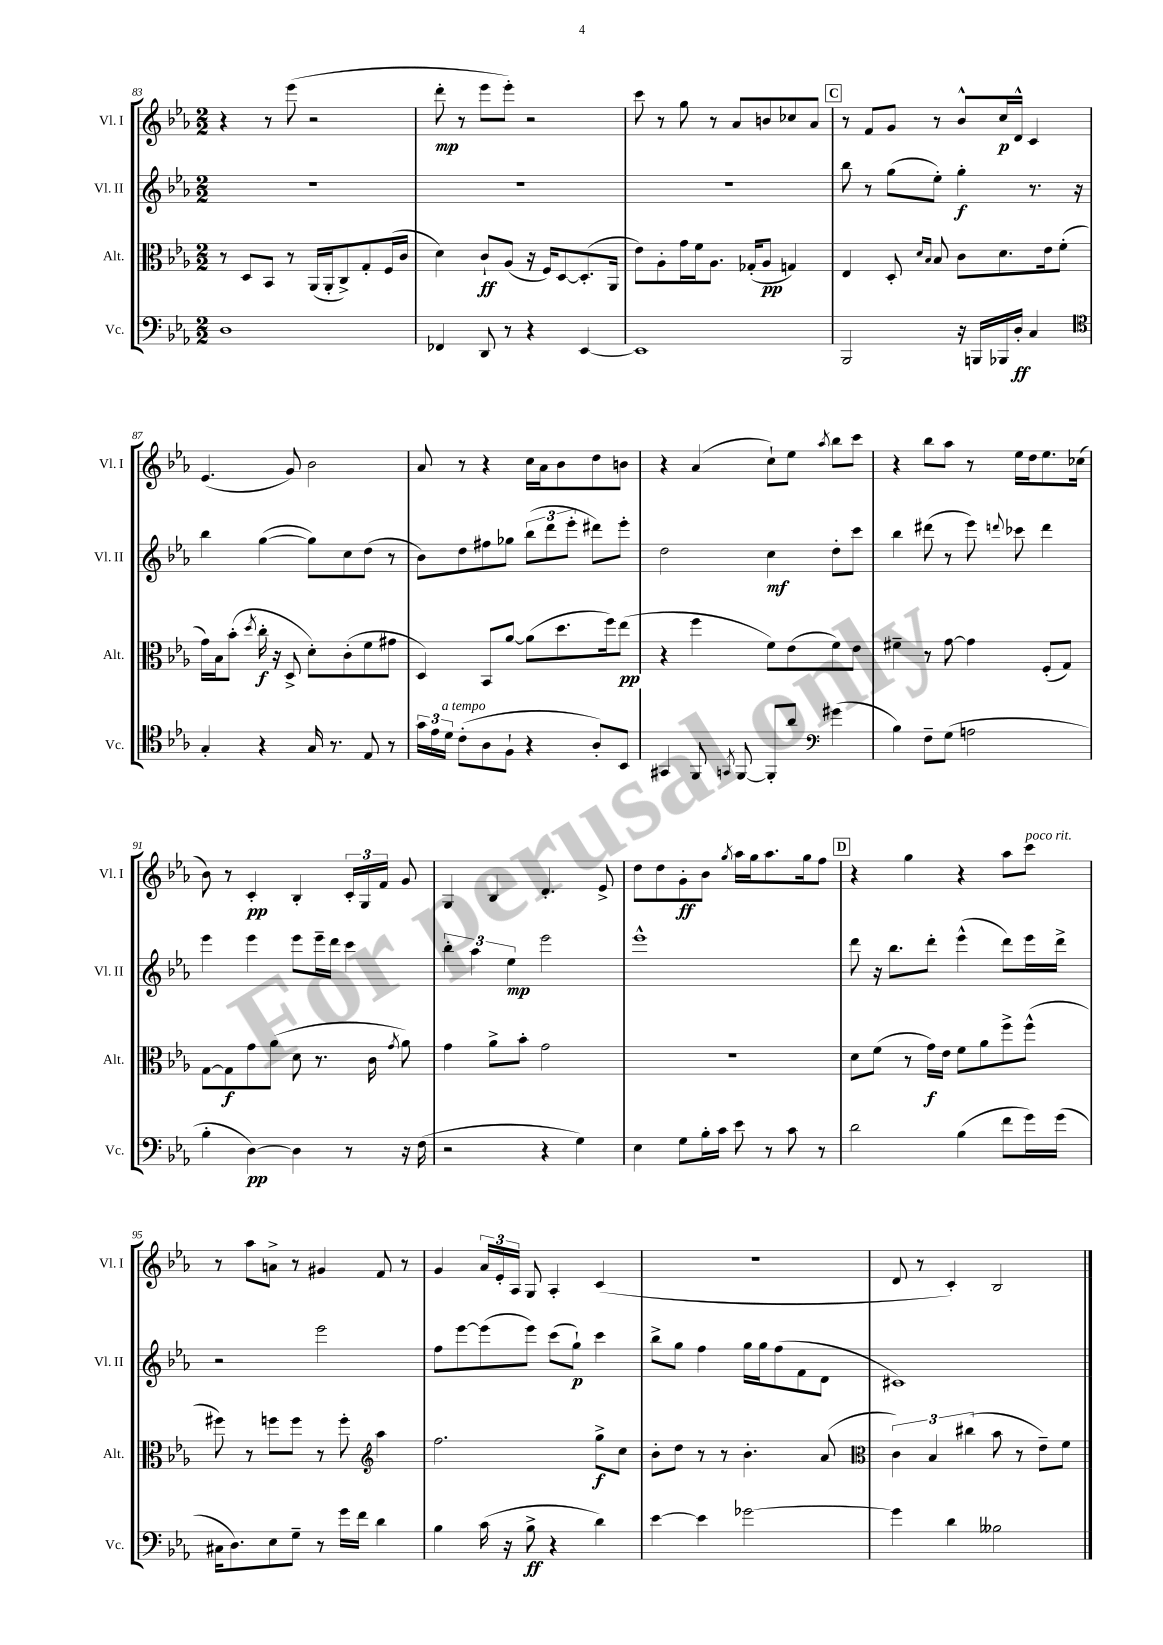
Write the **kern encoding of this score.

**kern	**dynam	**kern	**dynam	**kern	**dynam	**kern	**dynam
*part4	*part4	*part3	*part3	*part2	*part2	*part1	*part1
*staff4	*staff4	*staff3	*staff3	*staff2	*staff2	*staff1	*staff1
*I"Vc.	*	*I"Alt.	*	*I"Vl. II	*	*I"Vl. I	*
*I'Vc.	*	*I'Alt.	*	*I'Vl. II	*	*I'Vl. I	*
*clefF4	*	*clefC3	*	*clefG2	*	*clefG2	*
*k[b-e-a-]	*	*k[b-e-a-]	*	*k[b-e-a-]	*	*k[b-e-a-]	*
*M2/2	*	*M2/2	*	*M2/2	*	*M2/2	*
=83	=83	=83	=83	=83	=83	=83	=83
1D	.	8r	.	1r	.	4r	.
.	.	8D/L	.	.	.	.	.
.	.	8BB-/J	.	.	.	8r	.
.	.	8r	.	.	.	(8eee-\	.
.	.	(16AA-/LL	.	.	.	2r	.
.	.	16AA-'/J	.	.	.	.	.
.	.	8C^/)	.	.	.	.	.
.	.	8G'/	.	.	.	.	.
.	.	(16F/L	.	.	.	.	.
.	.	16c/JJ	.	.	.	.	.
=84	=84	=84	=84	=84	=84	=84	=84
4FF-X/	.	4d\)	.	1r	.	8ddd'\	mp
.	.	.	.	.	.	8r	.
8DD/	.	8c`/L	ff	.	.	8eee-\L	.
8r	.	(8A-/J	.	.	.	8eee-'\J)	.
4r	.	16r	.	.	.	2r	.
.	.	16F/KL)	.	.	.	.	.
.	.	[8D/	.	.	.	.	.
[4EE-/	.	(8.D'/]	.	.	.	.	.
.	.	16AA-/Jk	.	.	.	.	.
=85	=85	=85	=85	=85	=85	=85	=85
1EE-]	.	8e-\L)	.	1r	.	8ccc\	.
.	.	8A-'\	.	.	.	8r	.
.	.	16g\L	.	.	.	8gg\	.
.	.	16f\J	.	.	.	.	.
.	.	8.A-\J	.	.	.	8r	.
.	.	.	.	.	.	8a-/L	.
.	.	(16G-X'/KL	.	.	.	.	.
.	.	8A-/J	pp	.	.	8bn/	.
.	.	4Gn/)	.	.	.	8cc-X/	.
.	.	.	.	.	.	8a-/J	.
!!LO:REH:place=s1:t=C
=86	=86	=86	=86	=86	=86	=86	=86
2BBB-/	.	4E-/	.	8bb-\	.	8r	.
.	.	.	.	8r	.	8f/L	.
.	.	8D'/	.	(8gg\L	.	8g/J	.
.	.	16qqd/LL	.	.	.	.	.
.	.	16qqB-/JJ	.	.	.	.	.
.	.	8B-/	.	8ee-'\J)	.	8r	.
16r	.	8c\L	.	4gg'\	f	8b-^^/L	.
16BBBn/LL	.	.	.	.	.	.	.
16BBB-X/	.	8.d\	.	.	.	16cc/L	p
16D'/JJ	ff	.	.	.	.	16d^^/JJ	.
4C/	.	.	.	8.r	.	4c/	.
.	.	16e-\k	.	.	.	.	.
.	.	(8f'\J	.	.	.	.	.
.	.	.	.	16r	.	.	.
!!LO:LB:g=z
=87	=87	=87	=87	=87	=87	=87	=87
*clefC4	*	*	*	*	*	*	*
4G'/	.	16g\LL)	.	4bb-\	.	(4.e-/	.
.	.	16B-\J	.	.	.	.	.
.	.	(8b-'\J	.	.	.	.	.
.	.	8qdd/	.	.	.	.	.
4r	.	16cc'\	f	([4gg\	.	.	.
.	.	16r	.	.	.	.	.
.	.	8D^/	.	.	.	8g/)	.
16G/	.	8d'\L)	.	8gg\L])	.	2b-\	.
8.r	.	.	.	.	.	.	.
.	.	(8c'\	.	8cc\	.	.	.
8E-/	.	8f\	.	(8dd\J	.	.	.
8r	.	8g#X\J	.	8r	.	.	.
=88	=88	=88	=88	=88	=88	=88	=88
24g\LL	.	4D/)	.	8b-\L)	.	8a-/	.
24e-\	.	.	.	.	.	.	.
!LO:TX:a:i:t=a tempo	!	!	!	!	!	!	!
24d\JJ	.	.	.	.	.	.	.
(8c'\L	.	.	.	8dd\	.	8r	.
8A-\	.	8BB-/L	.	8ff#X\	.	4r	.
8F`\J	.	[8a-/J	.	8gg-X\J	.	.	.
4r	.	(8a-\L]	.	(12bb-\L	.	16cc\LL	.
.	.	.	.	.	.	16a-\J	.
.	.	.	.	12ddd\	.	.	.
.	.	8.dd\	.	.	.	8b-\	.
.	.	.	.	12eee-'\J	.	.	.
8A-'/L)	.	.	.	8ddd#X\L)	.	8dd\	.
.	.	16ff\k)	.	.	.	.	.
8BB-/J	.	(8ee-\J	pp	8eee-'\J	.	8bn\J	.
=89	=89	=89	=89	=89	=89	=89	=89
4GG#X/	.	4r	.	2dd\	.	4r	.
8FF/	.	4ff\	.	.	.	(4a-/	.
8qGGn/	.	.	.	.	.	.	.
[8FF/	.	.	.	.	.	.	.
8FF'/L]	.	8f\L)	.	4cc\	mf	8cc`\L)	.
8a-/J	.	(8e-\	.	.	.	8ee-\J	.
*clefF4	*	*	*	*	*	*	*
.	.	.	.	.	.	8qaa-/	.
(4g#X\	.	8f\)	.	8dd'\L	.	8bb-\L	.
.	.	8e-\J	.	8ccc\J	.	8ccc\J	.
=90	=90	=90	=90	=90	=90	=90	=90
4B-\)	.	4f#X~\	.	4bb-\	.	4r	.
8F~\L	.	8r	.	(8ddd#X\	.	8bb-\L	.
(8G\J	.	[8g\	.	8r	.	8aa-\J	.
2An\	.	4g\]	.	8eee-\)	.	8r	.
.	.	.	.	8qqdddn/	.	.	.
.	.	.	.	8ccc-X\	.	16ee-\LL	.
.	.	.	.	.	.	16dd\J	.
.	.	(8F'/L	.	4ddd\	.	8.ee-\	.
.	.	8G/J)	.	.	.	.	.
.	.	.	.	.	.	(16cc-X\Jk	.
!!LO:LB:g=z
=91	=91	=91	=91	=91	=91	=91	=91
4B-'\	.	[8G\L	.	4eee-\	.	8b-\)	.
.	.	8G\]	f	.	.	8r	.
[4D\)	pp	8g\	.	4eee-\	.	4c'/	pp
.	.	(8a-\J	.	.	.	.	.
4D\]	.	8d\	.	8eee-\L	.	4B-'/	.
.	.	8.r	.	16eee-~\L	.	.	.
.	.	.	.	16ddd\JJ	.	.	.
8r	.	.	.	4ccc\	.	24c'/LL	.
.	.	.	.	.	.	24G/	.
.	.	16c\	.	.	.	.	.
.	.	.	.	.	.	24f/JJ	.
.	.	8qg/	.	.	.	.	.
16r	.	8a-\)	.	.	.	8g/	.
(16F\	.	.	.	.	.	.	.
=92	=92	=92	=92	=92	=92	=92	=92
2r	.	4g\	.	6bb-'\	.	4G/	.
.	.	.	.	6aa-\	.	.	.
.	.	8a-^\L	.	.	.	4B-/	.
.	.	.	.	6ee-\	mp	.	.
.	.	8b-'\J	.	.	.	.	.
4r	.	2g\	.	2eee-\	.	4.d'/	.
4G\)	.	.	.	.	.	.	.
.	.	.	.	.	.	8e-^/	.
=93	=93	=93	=93	=93	=93	=93	=93
4E-\	.	1r	.	1eee-^^	.	8dd\L	.
.	.	.	.	.	.	8dd\	.
8G\L	.	.	.	.	.	8g'\	ff
16B-'\L	.	.	.	.	.	8b-\J	.
16c\JJ	.	.	.	.	.	.	.
.	.	.	.	.	.	8qgg/	.
8e-\	.	.	.	.	.	16aa-\LL	.
.	.	.	.	.	.	16gg\J	.
8r	.	.	.	.	.	8.aa-\	.
8c\	.	.	.	.	.	.	.
.	.	.	.	.	.	16gg\k	.
8r	.	.	.	.	.	8ff\J	.
!!LO:REH:place=s1:t=D
=94	=94	=94	=94	=94	=94	=94	=94
2d\	.	8d\L	.	8ddd\	.	4r	.
.	.	(8f\J	.	16r	.	.	.
.	.	.	.	8.bb-\L	.	.	.
.	.	8r	.	.	.	4gg\	.
.	.	16g\LL)	f	8ddd'\J	.	.	.
.	.	16e-\JJ	.	.	.	.	.
(4B-\	.	8f\L	.	(4eee-^^\	.	4r	.
.	.	8a-\	.	.	.	.	.
8f\L	.	8ff^\	.	8ddd\L)	.	8aa-\L	.
!	!	!	!	!	!	!LO:TX:a:i:t=poco rit.	!
16g\L)	.	(8ff^^\J	.	16eee-\L	.	8ccc\J	.
(16g\JJ	.	.	.	16ddd^\JJ	.	.	.
!!LO:LB:g=z
=95	=95	=95	=95	=95	=95	=95	=95
16C#X\KL	.	8ff#X\)	.	2r	.	8r	.
8.D\)	.	.	.	.	.	.	.
.	.	8r	.	.	.	8aa-\L	.
8E-\	.	8ffn\L	.	.	.	8an^\J	.
8G~\J	.	8ff\J	.	.	.	8r	.
8r	.	8r	.	2eee-\	.	4g#X/	.
16g\LL	.	8ff'\	.	.	.	.	.
16f\JJ	.	.	.	.	.	.	.
*	*	*clefG2	*	*	*	*	*
4d\	.	4aa-\	.	.	.	8f/	.
.	.	.	.	.	.	8r	.
=96	=96	=96	=96	=96	=96	=96	=96
4B-\	.	2.ff\	.	8ff\L	.	4g/	.
.	.	.	.	[8eee-\	.	.	.
(16c\	.	.	.	(8eee-\]	.	24a-/LL	.
.	.	.	.	.	.	24e-'/	.
16r	.	.	.	.	.	.	.
.	.	.	.	.	.	24A-/JJ	.
8B-^\	ff	.	.	8eee-\J)	.	8G/	.
4r	.	.	.	(8ccc\L	.	4A-'/	.
.	.	.	.	8gg`\J)	p	.	.
4d\)	.	8gg^\L	f	4ccc\	.	(4c/	.
.	.	8cc\J	.	.	.	.	.
=97	=97	=97	=97	=97	=97	=97	=97
[4e-\	.	8b-'\L	.	8bb-^\L	.	1r	.
.	.	8dd\J	.	8gg\J	.	.	.
4e-\]	.	8r	.	4ff\	.	.	.
.	.	8r	.	.	.	.	.
[2g-X\	.	4.b-'\	.	16gg\LL	.	.	.
.	.	.	.	16gg\J	.	.	.
.	.	.	.	(8ff\	.	.	.
.	.	.	.	8f\	.	.	.
.	.	(8a-/	.	8d\J	.	.	.
=98	=98	=98	=98	=98	=98	=98	=98
*	*	*clefC3	*	*	*	*	*
4g-\]	.	6c\)	.	1c#X)	.	8d/	.
.	.	.	.	.	.	8r	.
.	.	6B-/	.	.	.	.	.
4d\	.	.	.	.	.	4c'/)	.
.	.	(6cc#X\	.	.	.	.	.
2B--X\	.	8b-\	.	.	.	2B-/	.
.	.	8r	.	.	.	.	.
.	.	8e-~\L)	.	.	.	.	.
.	.	8f\J	.	.	.	.	.
==	==	==	==	==	==	==	==
*-	*-	*-	*-	*-	*-	*-	*-
